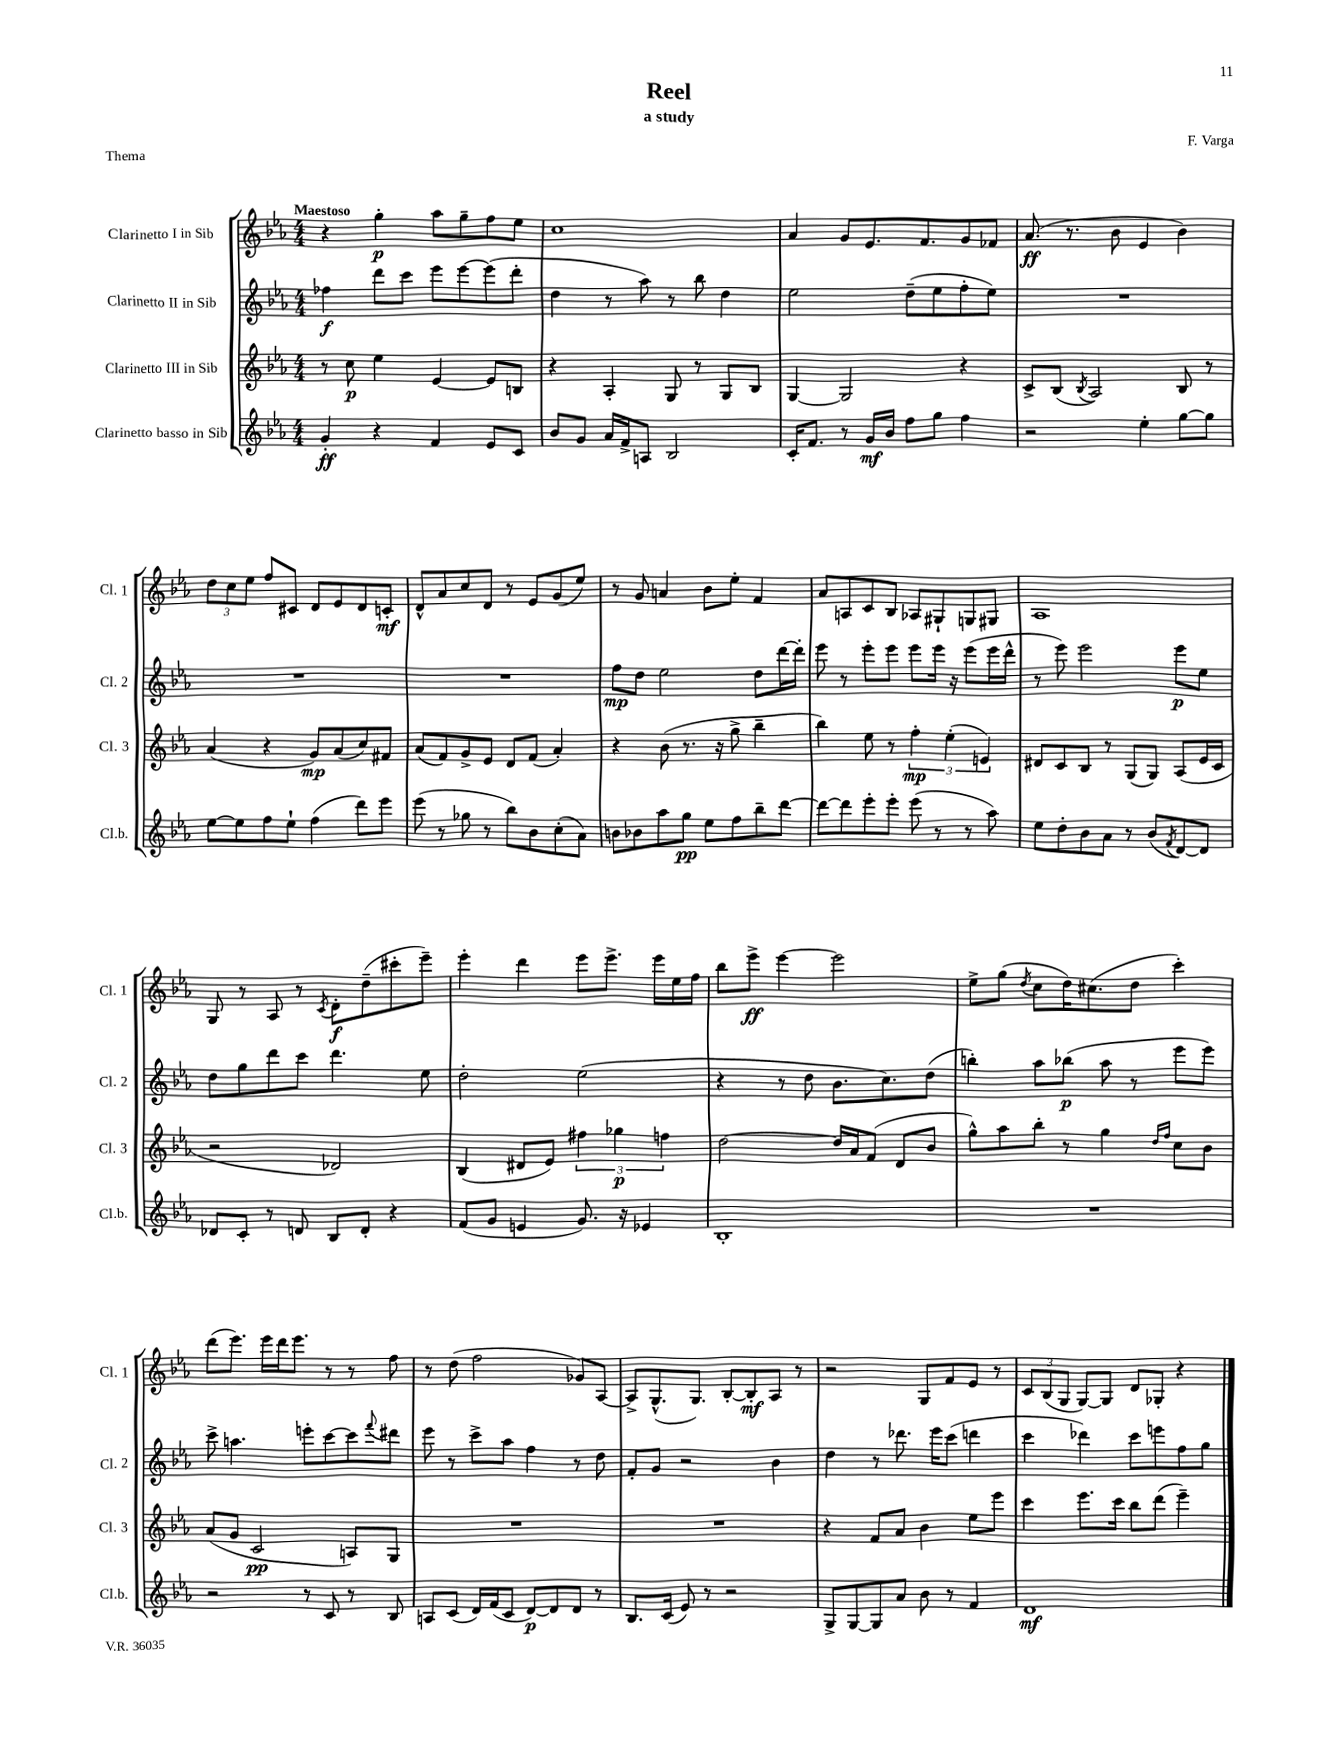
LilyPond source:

\header { title = "Reel" composer = "F. Varga" subtitle = "a study" piece = "Thema" }
<<
\new StaffGroup <<
\new Staff = "s0" \with { instrumentName = "Clarinetto I in Sib" shortInstrumentName = "Cl. 1" } {
    \clef treble \key ees \major \numericTimeSignature \time 4/4 \tempo "Maestoso"
    r4 g''4-.\p aes''8 g''8-- f''8 ees''8 |
    c''1 |
    aes'4 g'8 ees'8. f'8. g'8 fes'8 |
    aes'8.\ff( r8. bes'8 ees'4 bes'4) |
    \tuplet 3/2 { d''8 c''8 ees''8 } f''8 cis'8 d'8 ees'8 d'8 c'8-.\mf |
    d'8-^ aes'8 c''8 d'8 r8 ees'8 g'8( ees''8) |
    r8 g'8 a'4 bes'8 ees''8-. f'4 |
    aes'8 a8 c'8 bes8 aes8 gis8-! g8 gis8 |
    aes1 |
    g8 r8 aes8 r8 \acciaccatura { c'8 } d'8-.\f d''8--( cis'''8-. ees'''8--) |
    ees'''4-. d'''4 ees'''8 ees'''8.-> ees'''16 ees''16 f''16 |
    bes''8 ees'''8->\ff ees'''4~ ees'''2 |
    ees''8-> g''8( \acciaccatura { d''8 } c''8 d''16) cis''8.( d''8 c'''4-.) |
    d'''8( ees'''8.) ees'''16 d'''16 ees'''8. r8 r8 f''8 |
    r8 d''8( f''2 ges'8) aes8~ |
    aes8-> g8.-^( g8.) bes8~-. bes8-.\mf aes8 r8 |
    r2 g8 f'8 ees'8 r8 |
    \tuplet 3/2 { c'8 bes8( g8 } g8~) g8 d'8 ges8-. r4 \bar "|." |
}
\new Staff = "s1" \with { instrumentName = "Clarinetto II in Sib" shortInstrumentName = "Cl. 2" } {
    \clef treble \key ees \major \numericTimeSignature \time 4/4
    fes''4\f d'''8 c'''8 ees'''8 ees'''8~ ees'''8( d'''8-. |
    d''4 r8 aes''8) r8 bes''8 d''4 |
    ees''2 d''8--( ees''8 f''8-. ees''8) |
    R1 |
    R1 |
    R1 |
    f''8\mp d''8 ees''2 d''8 d'''16~ d'''16-. |
    ees'''8 r8 ees'''8-. ees'''8 ees'''8 ees'''16 r16 ees'''8( ees'''16 d'''16-^ |
    r8 ees'''8) ees'''2 ees'''8\p ees''8 |
    d''8 g''8 d'''8 c'''8 d'''4. ees''8 |
    d''2-. ees''2( |
    r4 r8 d''8 bes'8. c''8.) d''8( |
    b''4-.) aes''8 bes''8\p( aes''8 r8 ees'''8 ees'''8) |
    c'''8-> a''4. e'''8-. c'''8~ c'''8 \appoggiatura { f'''8 } dis'''8 |
    ees'''8 r8 c'''8-> aes''8 f''4 r8 d''8 |
    f'8-. g'8 r2 bes'4 |
    d''4 r8 des'''8. ees'''16 c'''8( d'''4 |
    c'''4 des'''4) c'''8 e'''8 f''8 g''8 \bar "|." |
}
\new Staff = "s2" \with { instrumentName = "Clarinetto III in Sib" shortInstrumentName = "Cl. 3" } {
    \clef treble \key ees \major \numericTimeSignature \time 4/4
    r8 c''8\p ees''4 ees'4~ ees'8 b8 |
    r4 aes4-. g8 r8 g8 bes8 |
    g4~ g2 r4 |
    c'8-> bes8( \acciaccatura { bes8 } aes2) bes8 r8 |
    aes'4( r4 g'8\mp) aes'8( c''8) fis'8 |
    aes'8( f'8) g'8-> ees'8 d'8 f'8( aes'4-.) |
    r4 bes'8( r8. r16 g''8-> bes''4-- |
    bes''4) ees''8 r8 \tuplet 3/2 { f''4-.\mp ees''4-.( e'4) } |
    dis'8 c'8 bes8 r8 g8( g8) aes8( ees'16 c'16 |
    r2 des'2) |
    bes4( dis'8 ees'8) \tuplet 3/2 { fis''4 ges''4\p f''4 } |
    d''2~ d''16 aes'16 f'8( d'8 bes'8 |
    g''8-^) aes''8 bes''8-. r8 g''4 \grace { d''16 f''16 } c''8 bes'8 |
    aes'8( g'8 c'2\pp a8) g8 |
    R1 |
    R1 |
    r4 f'8 aes'8 bes'4 ees''8 ees'''8 |
    c'''4 ees'''8. c'''16 bes''8 d'''8( ees'''4--) \bar "|." |
}
\new Staff = "s3" \with { instrumentName = "Clarinetto basso in Sib" shortInstrumentName = "Cl.b." } {
    \clef treble \key ees \major \numericTimeSignature \time 4/4
    g'4-.\ff r4 f'4 ees'8 c'8 |
    bes'8 g'8 aes'16 f'16-> a8 bes2 |
    c'16-. f'8. r8 g'16\mf bes'16 f''8 g''8 f''4 |
    r2 ees''4-. g''8~ g''8 |
    ees''8~ ees''8 f''8 ees''8-! f''4( d'''8) ees'''8 |
    ees'''8( r8 ges''8 r8 bes''8) bes'8 c''8-.( aes'8) |
    b'8 bes'8 aes''8 g''8\pp ees''8 f''8 bes''8-- d'''8~ |
    d'''8~ d'''8 ees'''8-. ees'''8-. ees'''8( r8 r8 aes''8) |
    ees''8 d''8-. bes'8 aes'8 r8 bes'8( \acciaccatura { f'8 } d'8~) d'8 |
    des'8 c'8-. r8 d'8 bes8 d'8-. r4 |
    f'8( g'8 e'4 g'8.) r16 ees'4 |
    bes1-. |
    R1 |
    r2 r8 c'8 r8 bes8 |
    a8 c'8( d'16) f'16( c'8 d'8~\p) d'8 d'8 r8 |
    bes8. c'16( ees'8) r8 r2 |
    g8-> g8~ g8 aes'8 bes'8 r8 f'4 |
    d'1\mf \bar "|." |
}
>>
>>
\layout { \context { \Score \remove "Bar_number_engraver" } }
